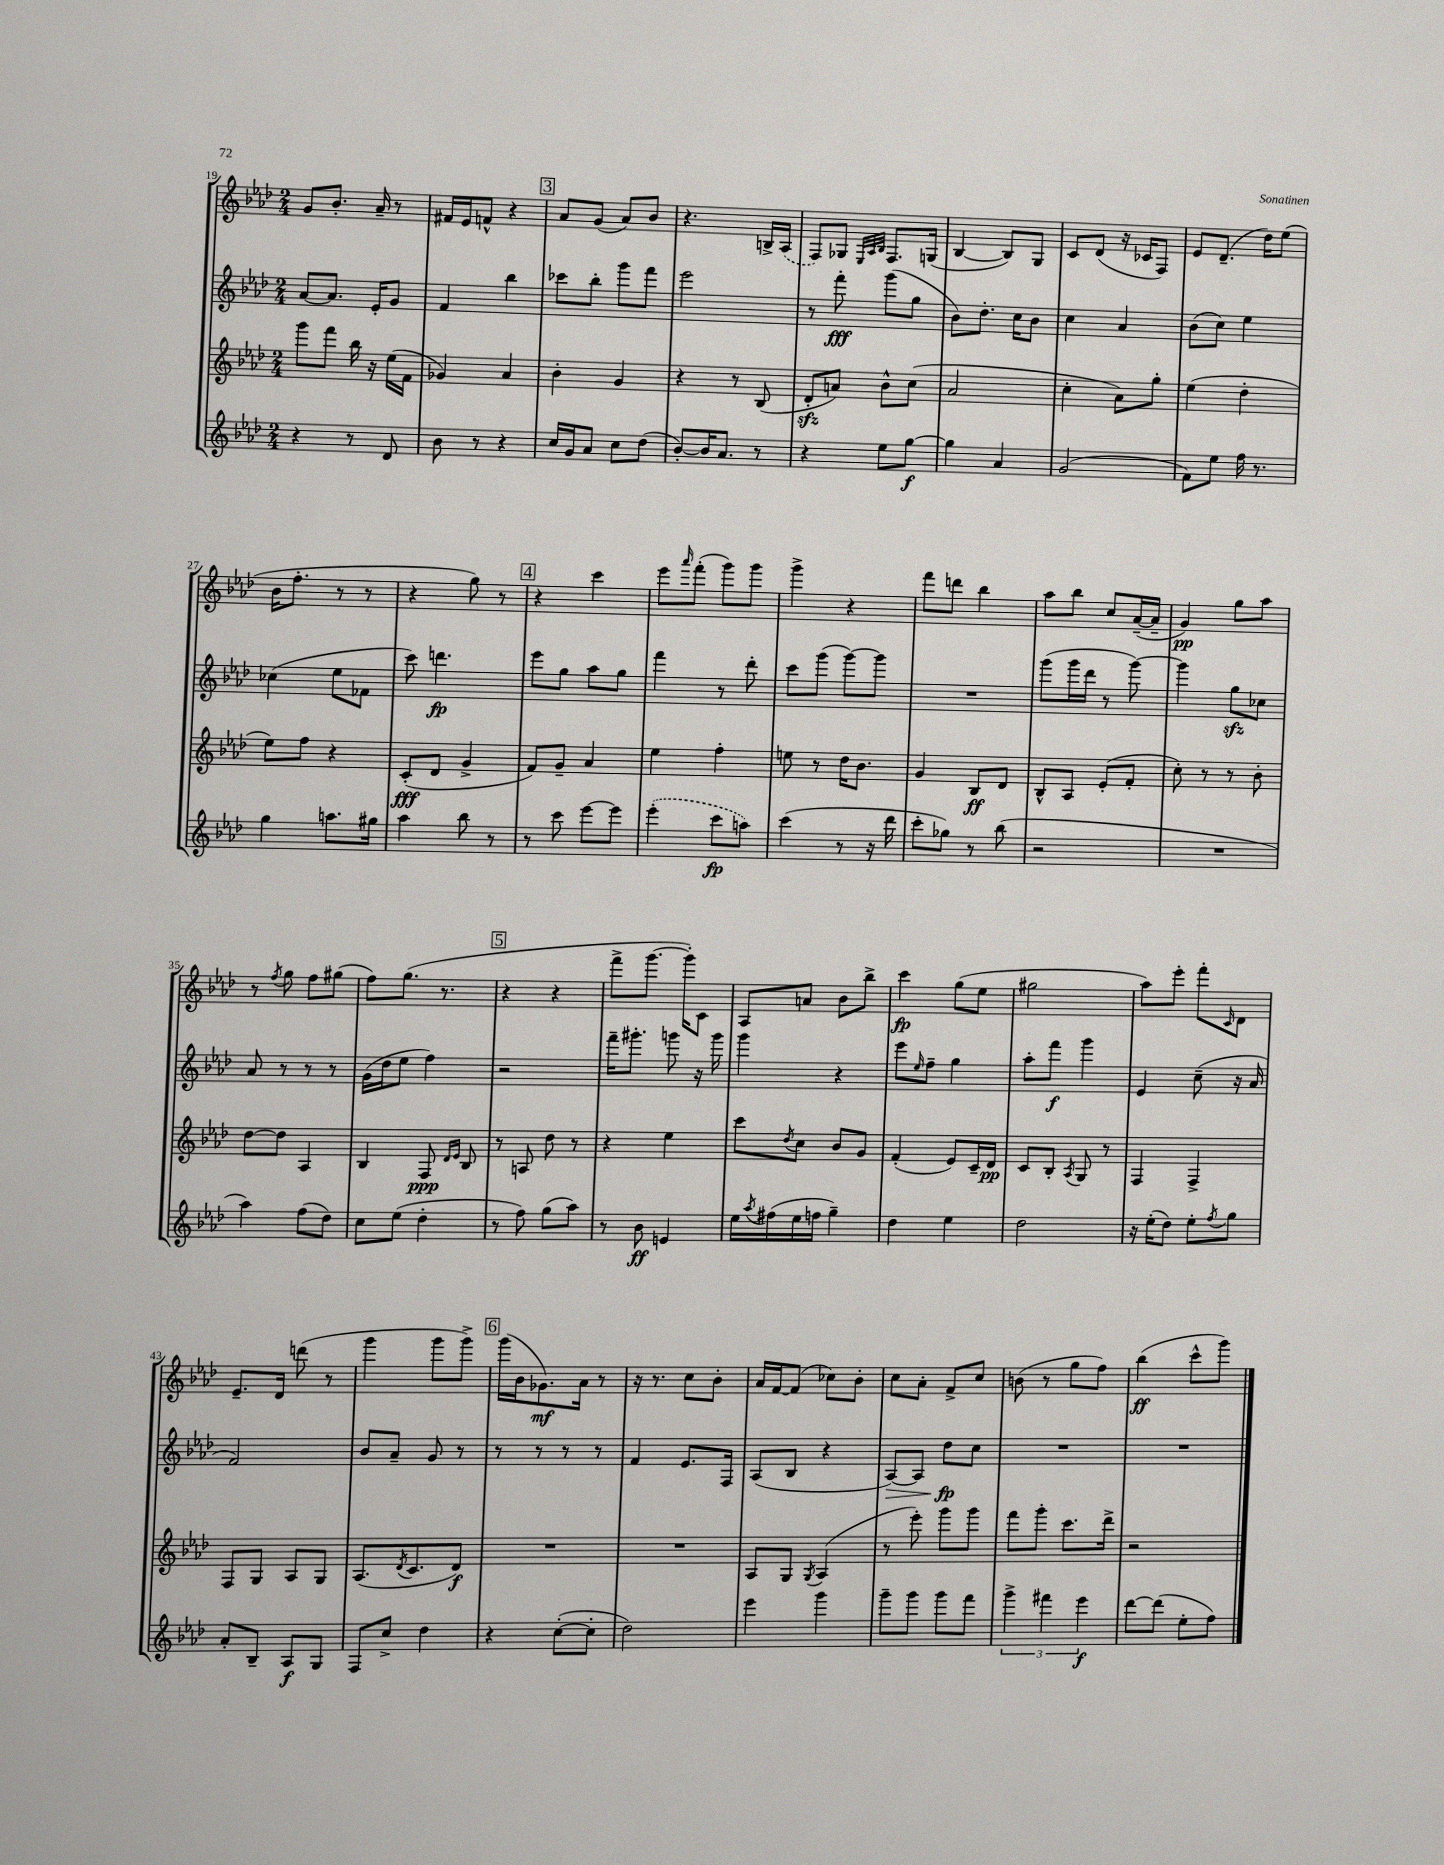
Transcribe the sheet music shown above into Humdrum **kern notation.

**kern	**kern	**kern	**kern
*staff4	*staff3	*staff2	*staff1
*clefG2	*clefG2	*clefG2	*clefG2
*k[b-e-a-d-]	*k[b-e-a-d-]	*k[b-e-a-d-]	*k[b-e-a-d-]
*M2/4	*M2/4	*M2/4	*M2/4
4r	8ggg\L	[8a-/L	8g/L
.	8fff\J	8.a-/]J	8.b-'/J
8r	16bb-\	.	.
.	16r	16e-'/LK	16a-~/
8d-/	(16ee-\LL	8g/J	8r
.	16f\JJ	.	.
=	=	=	=
8b-\	4g-/)	4f/	16f#/LL
.	.	.	16e-/J
8r	.	.	8f^^/J
4r	4a-/	4bb-\	4r
=	=	=	=
16cc/LL	4b-'\	8ccc-\L	8a-/L
16g/J	.	.	.
8a-/J	.	8bb-'\J	(8g/J
8cc\L	4g/	8ggg\L	8a-/L)
(8dd-\J	.	8fff\J	8b-/J
=	=	=	=
[8b-'/L)	4r	2eee-\	4.r
16b-/]K	.	.	.
8.a-/J	.	.	.
.	8r	.	.
8r	(8B-/	.	16B^/LL
.	.	.	(16A-/JJ
=	=	=	=
4r	8d-'/L	8r	8F/L)
.	8a/J)	8fff'\	8G-/J
.	.	.	32qqE-/LLL
.	.	.	32qqA-/
.	.	.	32qqB-/JJJ
8ee-\L	8b-^^\L	(8ggg\L	8.F/L
[8gg\J	(8cc\J	8gg\J	.
.	.	.	(16G/Jk
=	=	=	=
4gg\]	2a-/	8b-\L)	[4B-/
.	.	8.dd-'\J	.
4a-/	.	.	8B-/]L)
.	.	16cc\LK	.
.	.	8b-\J	8G/J
=	=	=	=
(2g/	4cc'\	4cc\	8c/L
.	.	.	(8d-/J
.	8a-\L)	4a-/	16r
.	.	.	16c-/LK
.	8gg'\J	.	8F/J)
=	=	=	=
8f\L)	(4ee-\	(8b-\L	8e-/L
8ee-\J	.	8cc\J)	(8.d-~/J
16ff\	4dd-'\	4ee-\	.
8.r	.	.	16dd-\LK)
.	.	.	(8ee-\J
=	=	=	=
4gg\	8ee-\L)	(4cc-\	16b-\LK
.	.	.	8.ff'\J
.	8ff\J	.	.
8.aa\L	4r	8ee-\L	8r
.	.	8f-\J	8r
16gg#\Jk	.	.	.
=	=	=	=
4aa-\	(8c'/L	8ccc\)	4r
.	8d-/J	4.ddd\	.
8bb-\	4g^/	.	8gg\)
8r	.	.	8r
=	=	=	=
8r	8f/L)	8eee-\L	4r
8ccc\	8g~/J	8gg\J	.
[8eee-\L	4a-/	8aa-\L	4ccc\
8eee-\]J	.	8gg\J	.
=	=	=	=
(4eee-'\	4ee-\	4fff\	8eee-\L
.	.	.	16qqaaa-/
.	.	.	(8fff'\J
8ccc\L	4ff'\	8r	8ggg\L)
8aa\J)	.	8ddd-'\	8ggg\J
=	=	=	=
(4ccc\	8ee\	8ccc\L	4ggg^\
.	8r	(8ggg\J	.
8r	16dd-\LK	[8ggg\L)	4r
.	8.b-\J	.	.
16r	.	8ggg\]J	.
16ddd-\	.	.	.
=	=	=	=
8ccc'\L	4g/	2r	8fff\L
8gg-\J)	.	.	8ddd\J
8r	8B-/L	.	4bb-\
(8bb-\	8d-/J	.	.
=	=	=	=
2r	8B-^^/L	(8ggg\L	8aa-\L
.	8A-/J	16ggg\L	8bb-\J
.	.	16ddd-\JJ	.
.	(8e-'/L	8r	8cc/L
.	8f'/J	[8ggg\)	([16a-~/L
.	.	.	16a-~/]JJ
=	=	=	=
2r	8cc'\)	4ggg\]	4g/)
.	8r	.	.
.	8r	8gg\L	8gg\L
.	8b-'\	8cc-\J	8aa-\J
=	=	=	=
4aa-\)	[8dd-\L	8a-/	8r
.	.	.	8qff/
.	8dd-\]J	8r	8gg\
(8ff\L	4A-/	8r	8ff\L
8dd-\J)	.	8r	(8gg#\J
=	=	=	=
8cc\L	4B-/	(16g\LL	8ff\L)
.	.	16dd-\J	.
(8ee-\J	.	8ee-\J	(8.gg\J
4dd-'\	8F/	4ff\)	.
.	.	.	8.r
.	16qqd-/LL	.	.
.	16qqe-/JJ	.	.
.	8B-/	.	.
=	=	=	=
8r	8r	2r	4r
8ff\)	8A/	.	.
(8gg\L	8dd-\	.	4r
8aa-\J)	8r	.	.
=	=	=	=
8r	4r	16fff~\LK	8fff^\L
.	.	8.ggg#'\J	.
8b-\	.	.	[8.ggg\J
4e/	4ee-\	8ggg\	.
.	.	.	16ggg'\]LK)
.	.	16r	8c\J
.	.	16ggg\	.
=	=	=	=
16ee-\LL	8ccc\L	4ggg\	8A-/L
8qaa-/	.	.	.
(16ff#\	.	.	.
.	8qdd-/	.	.
16ee-\	8cc\J	.	8a/J
16ff\JJ	.	.	.
4gg~\)	8b-/L	4r	8b-\L
.	8g/J	.	8bb-^\J
=	=	=	=
4dd-\	(4f'/	8eee-\L	4ccc\
.	.	16qqee-/	.
.	.	8ff~\J	.
4ee-\	8e-/L)	4gg\	(8gg\L
.	16c~/L	.	8ee-\J
.	16d-/JJ	.	.
=	=	=	=
2dd-\	8c/L	8aa-'\L	2gg#\
.	8B-'/J	8fff\J	.
.	8qA-/	.	.
.	8G/	4ggg\	.
.	8r	.	.
=	=	=	=
16r	4F/	4e-/	8aa-\L)
(16ee-'\LK	.	.	.
8dd-\J)	.	.	8eee-'\J
8ee-'\L	4F^/	(8cc~\	8fff'\L
8qff/	.	.	16qqc/
8gg\J	.	16r	8d-\J
.	.	16a-/	.
=	=	=	=
8a-'/L	8F/L	2f/)	8.e-~/L
8B-~/J	8G/J	.	.
.	.	.	16d-/Jk
8A-/L	8A-/L	.	(8ddd\
8G/J	8G/J	.	8r
=	=	=	=
8F/L	(8.A-/L	8b-/L	4ggg\
8cc^/J	.	8a-~/J	.
.	8qd-/	.	.
.	8.c/	.	.
4dd-\	.	8g/	8ggg\L
.	8d-/J)	8r	8ggg^\J)
=	=	=	=
4r	2r	8r	(16ggg\LL
.	.	.	16b-\J
.	.	8r	8.g-\)
([8cc'\L	.	8r	.
.	.	.	16a-\Jk
8cc'\]J	.	8r	8r
=	=	=	=
2dd-\)	2r	4f/	16r
.	.	.	8.r
.	.	8.e-/L	8cc\L
.	.	.	8b-'\J
.	.	16F/Jk	.
=	=	=	=
4eee-\	8A-/L	(8A-/L	16a-/LL
.	.	.	[16f/J
.	8G/J	8B-/J	(8f/]J
.	8qG/	.	.
4ggg\	(4A-/	4r	8cc-\L)
.	.	.	8b-'\J
=	=	=	=
8ggg~\L	8r	[8A-/L)	8cc\L
8ggg\J	8eee-'\)	8A-/]J	8a-'\J
8ggg\L	8ggg\L	8dd-\L	8f^/L
8fff\J	8ggg\J	8cc\J	8cc/J
=	=	=	=
6ggg^\	8fff\L	2r	(8b\
.	8ggg'\J	.	8r
6fff#\	.	.	.
.	8.ccc\L	.	8gg\L
6eee-\	.	.	.
.	.	.	8ff\J)
.	16ddd-^\Jk	.	.
=	=	=	=
[8ddd-\L	2r	2r	(4bb-\
(8ddd-\]J	.	.	.
8ee-'\L	.	.	8ccc^^\L
8ff\J)	.	.	8ggg\J)
==	==	==	==
*-	*-	*-	*-
